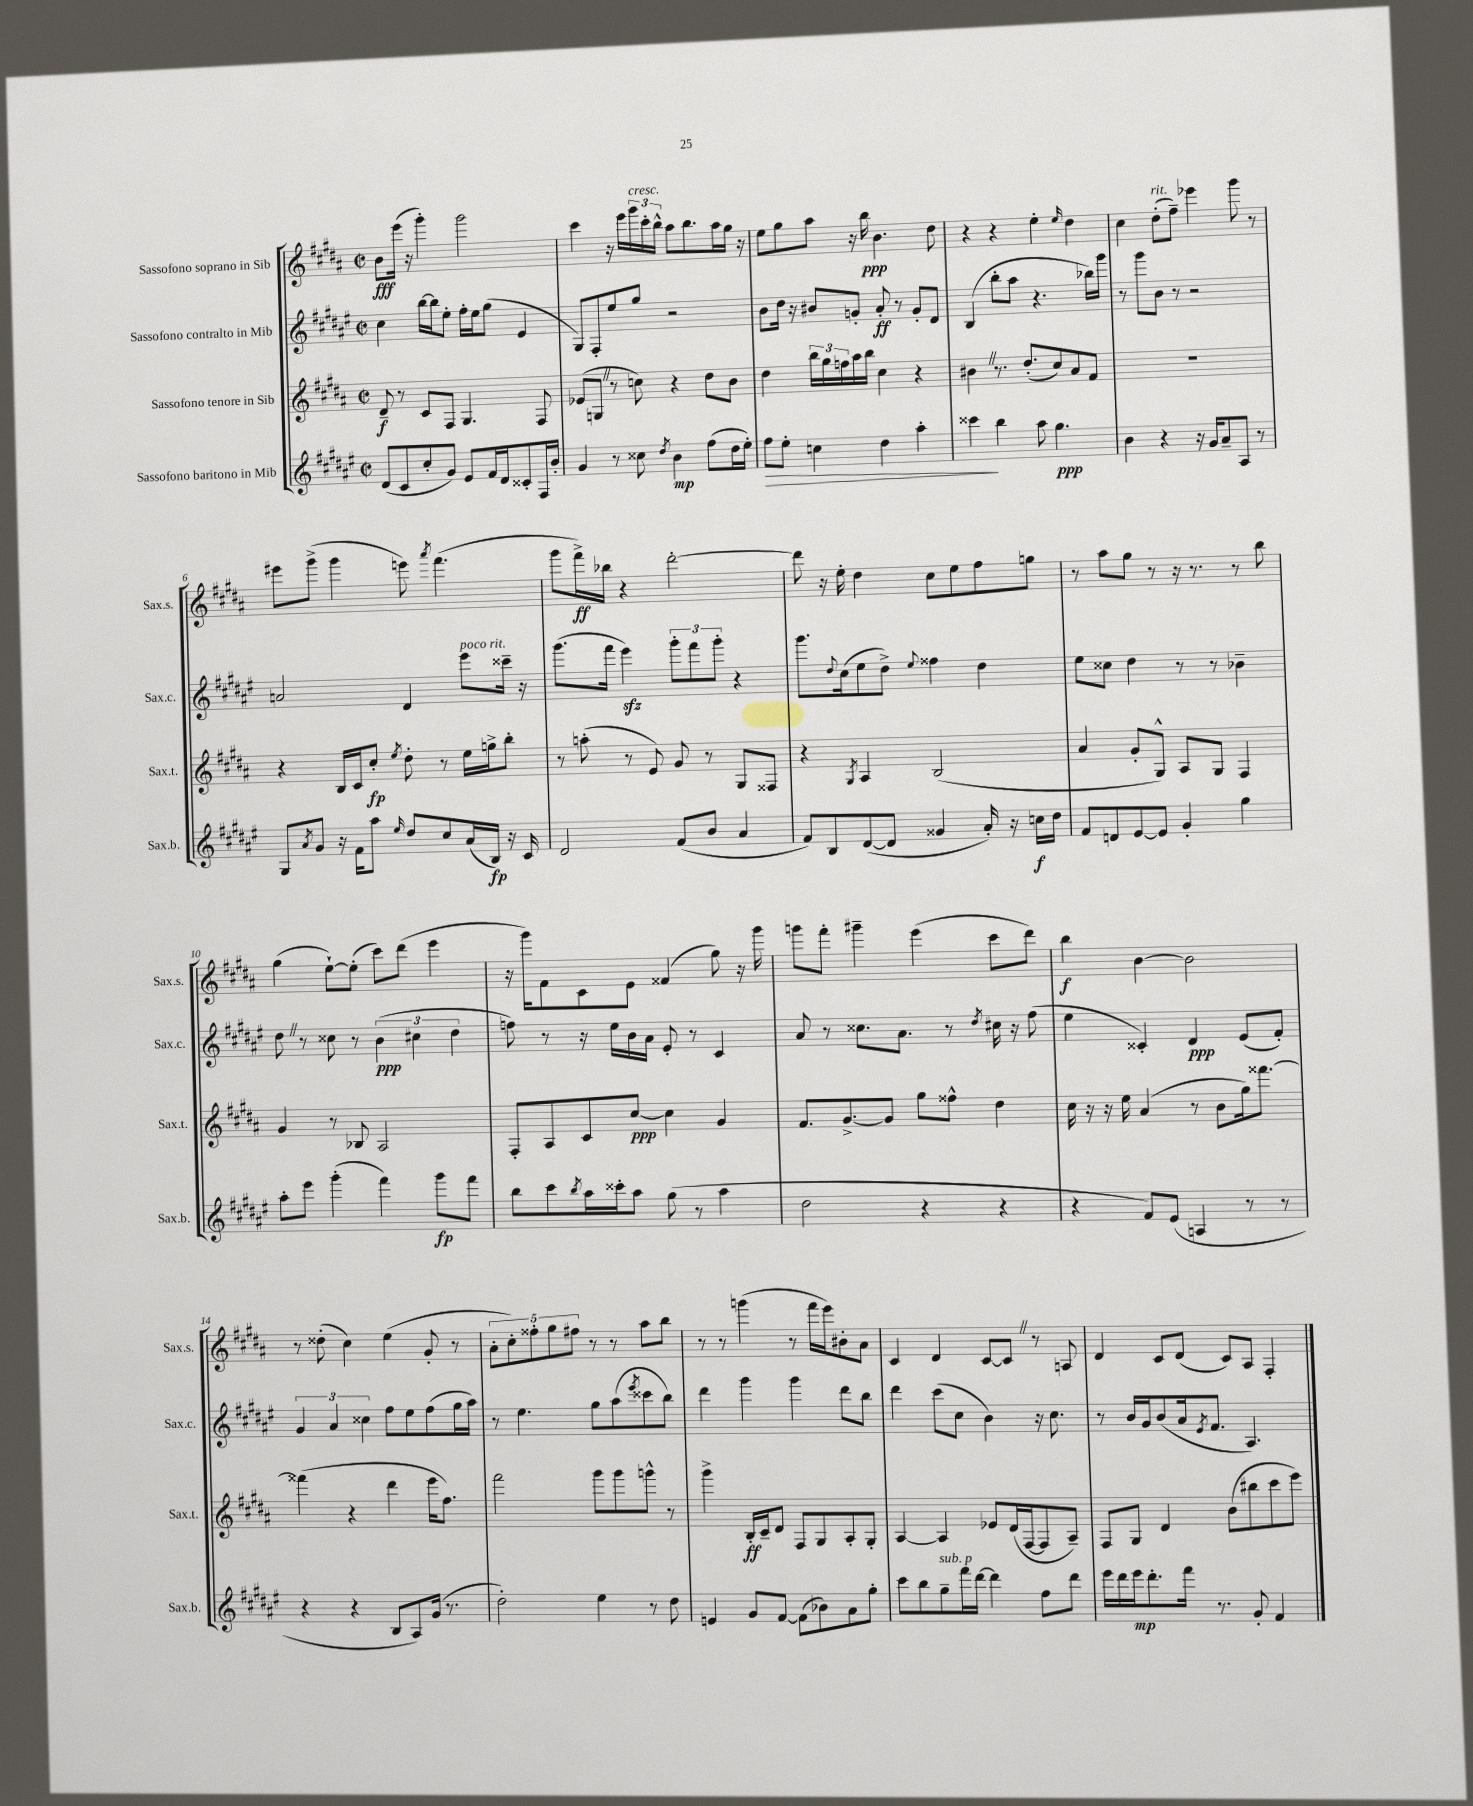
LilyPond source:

<<
\new StaffGroup <<
\new Staff = "s0" \with { instrumentName = "Sassofono soprano in Sib" shortInstrumentName = "Sax.s." } {
    \clef treble \key b \major \defaultTimeSignature \time 2/2
    b'8\fff e'''16( r16 gis'''4-.) gis'''2 |
    cis'''4 r16 e'''16 \tuplet 3/2 { gis'''16^\markup { \italic "cresc." } cis'''16-. b''16-^ } ais''8 b''8. ais''16 gis''16 r16 |
    e''8 gis''8 ais''8 r16 b''16\ppp b'4. dis''8 |
    r4 r4 e''4-. \grace { e''16 } dis''4 |
    cis''4 dis''8-.^\markup { \italic "rit." }( fis''8--) ees'''4 gis'''8 r8 |
    eis'''8 gis'''8->( gis'''4 e'''8) \acciaccatura { ais'''8 } fis'''4.( |
    gis'''8 fis'''16->\ff) bes''16 r4 dis'''2~-. |
    dis'''8 r16 e''16-. dis''4 cis''8 e''8 fis''8 g''8 |
    r8 ais''8 gis''8 r8 r16 r8. r8 b''8 |
    gis''4( e''8~-!) e''8-.( cis'''8) dis'''8( e'''4 |
    r16 gis'''16) fis'8 cis'8 e'8 fisis'4( gis''8) r16 gis'''16 |
    g'''8 fis'''8-. gis'''4-- e'''4( cis'''8 dis'''8) |
    b''4\f b'4~ b'2 |
    r8 disis''8-.( cis''4) e''4( gis'8-. r8 |
    \tuplet 5/4 { ais'8-. cis''8-.) fisis''8-. gis''8 fis''8 } r8 r8 ais''8 b''8 |
    r8 r8 g'''4( r8 fis'''16 e'''16) bis'8-. ais'8 |
    cis'4 dis'4 cis'8~ cis'8 \once \override BreathingSign.text = \markup { \musicglyph "scripts.caesura.straight" } \breathe r8 a8 |
    dis'4 cis'8 dis'8( cis'8) ais8 fis4-. \bar "|." |
}
\new Staff = "s1" \with { instrumentName = "Sassofono contralto in Mib" shortInstrumentName = "Sax.c." } {
    \clef treble \key fis \major \defaultTimeSignature \time 2/2
    cis''4 b''16~ b''16 eis''8-. fis''16-. eis''16 gis''8( eis'4 |
    gis8) fis8-. eis''8 gis''8 r2 |
    b'8 dis''16 r16 bis'8 g'8-. ais'8-.\ff r8 g'8-. dis'8 |
    b4( b''8-. ais''8 r4. bes''16) gis'''16 |
    r8 gis'''8 b'8 r8 r2 |
    a'2 dis'4 eis'''8^\markup { \italic "poco rit." } cisis'''16-- r16 |
    gis'''8.( fis'''16 eis'''4\sfz) \tuplet 3/2 { gis'''8-. fis'''8 gis'''8-. } r4 |
    gis'''8. \appoggiatura { dis''8 } cis''16( eis''8 dis''8->) \appoggiatura { eis''8 } fisis''4 dis''4 |
    eis''8 cisis''8 dis''4 r8 r8 bes'4-- |
    dis''8 \once \override BreathingSign.text = \markup { \musicglyph "scripts.caesura.straight" } \breathe r8 cisis''8 r8 \tuplet 3/2 { b'4\ppp( cis''4 dis''4 } |
    f''8) r8 r16 eis''16 b'16 ais'16 eis'8-. r8 cis'4 |
    ais'8 r8 cisis''8. ais'8. r8 \acciaccatura { dis''8 } cis''16 r16 fis''8( |
    eis''4 cisis'4-.) dis'4\ppp eis'8( fis'8-.) |
    \tuplet 3/2 { gis'4 ais'4 cisis''4 } fis''8 eis''8 fis''8( gis''16 ais''16) |
    r8 eis''4. gis''8 ais''8( \acciaccatura { eis'''8 } cisis'''8 b''8) |
    dis'''4 gis'''4 gis'''4 dis'''8 b''8 |
    dis'''4 cis'''8( cis''8 b'4) r16 cis''8. |
    r8 b'16 gis'16 b'8( ais'16 \acciaccatura { eis'8 } fis'8. ais4.) \bar "|." |
}
\new Staff = "s2" \with { instrumentName = "Sassofono tenore in Sib" shortInstrumentName = "Sax.t." } {
    \clef treble \key b \major \defaultTimeSignature \time 2/2
    dis'8--\f r8 cis'8 fis8 gis4. fis8 |
    ees'8( g8 \once \override BreathingSign.text = \markup { \musicglyph "scripts.caesura.straight" } \breathe r8 c''8) r4 dis''8 b'8 |
    dis''4 \tuplet 3/2 { b''16 gis''16 f''16 } ais''16 b''16 cis''4 r4 |
    bis'4 \once \override BreathingSign.text = \markup { \musicglyph "scripts.caesura.straight" } \breathe r8. dis''8.-.( cis''8) ais'8 fis'8 |
    R1 |
    r4 b16 cis'16 cis''8-.\fp \acciaccatura { e''8 } dis''8-. r8 e''16 g''16-> b''8-. |
    r8 a''8-.( r8 e'8) gis'8 r8 gis8 fisis8 |
    r4 \acciaccatura { gis8 } ais4 b2( |
    ais'4 gis'8-. gis8-^) ais8 gis8 fis4 |
    gis'4 r8 bes8 ais2 |
    fis8-. ais8 cis'8 cis''8~\ppp cis''4 gis'4 |
    fis'8. gis'8.~-> gis'8 gis''8 fisis''8-^ dis''4 |
    cis''16 r16 r16 e''16 ais'4( r8 b'8 gis''16) fisis'''8.~ |
    fisis'''4( r4 dis'''4 e'''16 fis''8.) |
    fis'''2 gis'''8 gis'''8 g'''8-^ r8 |
    gis'''4-> b16-.\ff cis'16-- dis'8 fis8 gis8 ais8-. gis8-. |
    ais4~ ais4 ees'8 dis'16( fis16~ fis8 ais8--) |
    fis8 gis8 dis'4 b'8( bis''8 cis'''8 e'''8) \bar "|." |
}
\new Staff = "s3" \with { instrumentName = "Sassofono baritono in Mib" shortInstrumentName = "Sax.b." } {
    \clef treble \key fis \major \defaultTimeSignature \time 2/2
    dis'8( cis'8 cis''8-. gis'8) eis'8 fis'16 dis'16 cisis'8-. fis16 b'16-. |
    gis'4 r8 cisis''8 \acciaccatura { dis''8 } b'4\mp fis''8( dis''16 eis''16-.) |
    fis''8\> eis''8-. c''4 dis''4 ais''4-. |
    cisis'''4\! b''4 ais''8 gis''4.\ppp |
    b'4 r4 r16 gis'16 ais'8-- ais8 r8 |
    gis8 \acciaccatura { ais'8 } gis'8 r16 fis'16 ais''8 \grace { eis''16 } dis''8 cis''8 ais'16( b16\fp) r16 cis'16 |
    dis'2 fis'8( b'8 ais'4 |
    fis'8) b8 dis'8~( dis'8 gisis'4 ais'16-.) r16 c''16\f dis''16 |
    fis'8 d'8 eis'8~ eis'8 gis'4-. gis''4 |
    ais''8-. eis'''8 gis'''4-.( fis'''4) gis'''8\fp fis'''8 |
    b''8 cis'''8 \acciaccatura { b''8 } ais''16 cisis'''16-. ais''8 gis''8( r8 ais''4 |
    dis''2 r4 r4 |
    r4 fis'8) eis'8( a4 r8 r8 |
    r4 r4 b8 ais8) gis'16( r8. |
    dis''2-.) eis''4 r8 dis''8 |
    e'4 gis'8 fis'8~ fis'8( bes'8) ais'8 gis''8-. |
    cis'''8 b''8 gis''8--^\markup { \italic "sub. p" } fis'''16 dis'''16~ dis'''4 fis''8 dis'''8 |
    eis'''16 dis'''16 eis'''16\mp dis'''8.-. fis'''16 r8. gis'8-. fis'4 \bar "|." |
}
>>
>>
